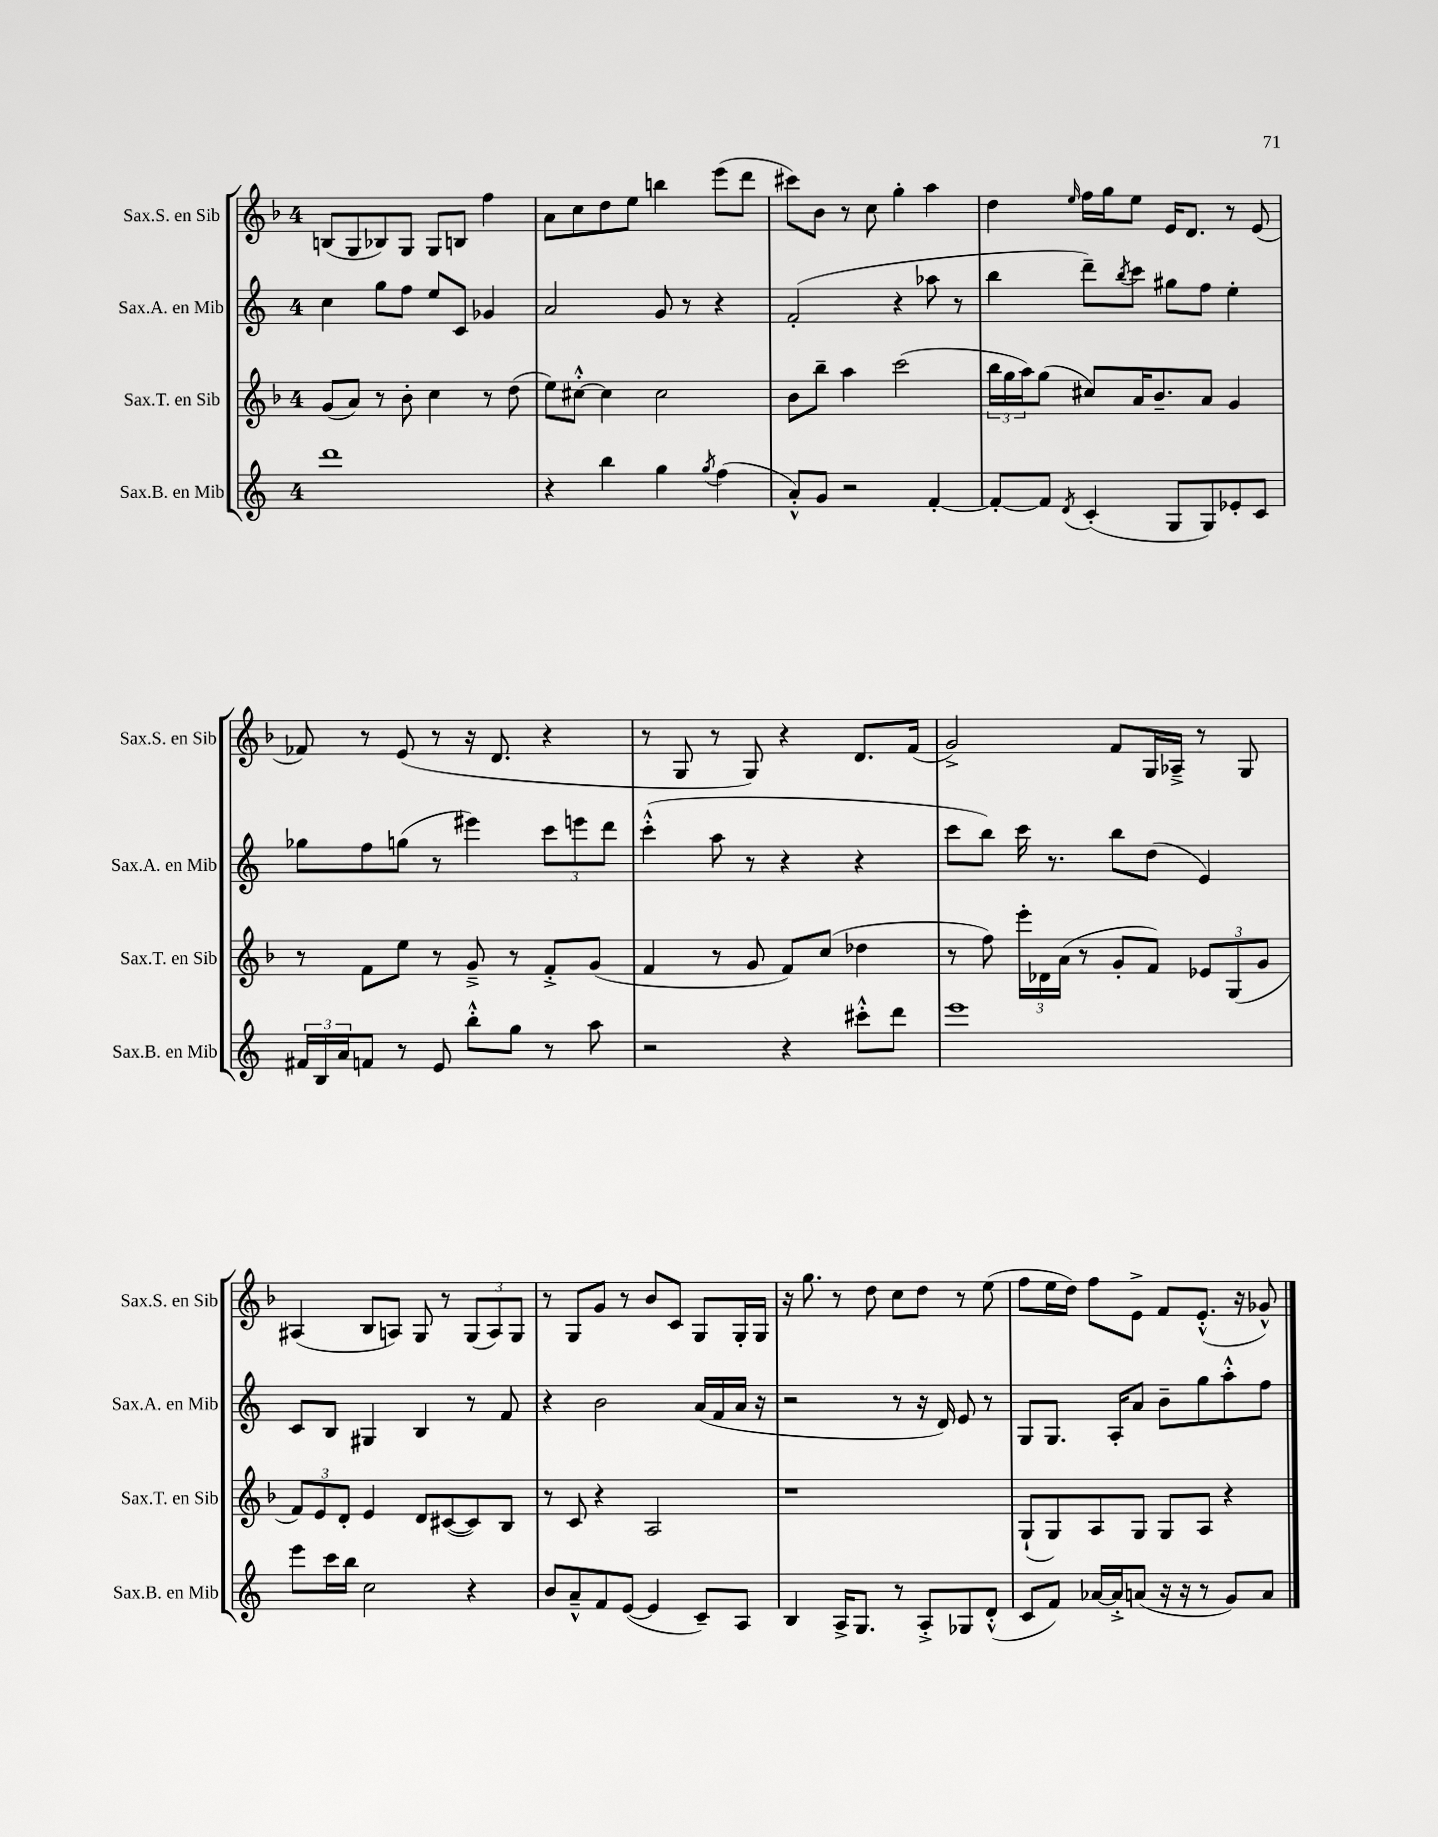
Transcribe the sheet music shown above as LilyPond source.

<<
\new StaffGroup <<
\new Staff = "s0" \with { instrumentName = "Sax.S. en Sib" shortInstrumentName = "Sax.S. en Sib" } {
    \clef treble \key f \major \once \override Staff.TimeSignature.style = #'single-digit \time 4/4
    b8( g8 bes8) g8 g8 b8 f''4 |
    a'8 c''8 d''8 e''8 b''4 e'''8( d'''8 |
    cis'''8) bes'8 r8 c''8 g''4-. a''4 |
    d''4 \grace { e''16 } f''16 g''16 e''8 e'16 d'8. r8 e'8( |
    fes'8) r8 e'8( r8 r16 d'8. r4 |
    r8 g8 r8 g8) r4 d'8. f'16( |
    g'2->) f'8 g16 aes16---> r8 g8 |
    ais4( bes8 a8) g8 r8 \tuplet 3/2 { g8( a8) g8 } |
    r8 g8 g'8 r8 bes'8 c'8 g8 g16-. g16 |
    r16 g''8. r8 d''8 c''8 d''8 r8 e''8( |
    f''8 e''16 d''16) f''8 e'8-> f'8 e'8.-.-^( r16 ges'8-^) \bar "|." |
}
\new Staff = "s1" \with { instrumentName = "Sax.A. en Mib" shortInstrumentName = "Sax.A. en Mib" } {
    \clef treble \key c \major \once \override Staff.TimeSignature.style = #'single-digit \time 4/4
    c''4 g''8 f''8 e''8 c'8 ges'4 |
    a'2 g'8 r8 r4 |
    f'2-.( r4 aes''8 r8 |
    b''4 d'''8--) \acciaccatura { b''8 } c'''8 gis''8 f''8 e''4-. |
    ges''8 f''8 g''8( r8 eis'''4) \tuplet 3/2 { c'''8 e'''8 d'''8 } |
    c'''4-.-^( a''8 r8 r4 r4 |
    c'''8 b''8) c'''16 r8. b''8 d''8( e'4) |
    c'8 b8 gis4 b4 r8 f'8 |
    r4 b'2 a'16( f'16 a'16 r16 |
    r2 r8 r16 d'16) e'8 r8 |
    g8 g8. a16-. a'8 b'8-- g''8 a''8-.-^ f''8 \bar "|." |
}
\new Staff = "s2" \with { instrumentName = "Sax.T. en Sib" shortInstrumentName = "Sax.T. en Sib" } {
    \clef treble \key f \major \once \override Staff.TimeSignature.style = #'single-digit \time 4/4
    g'8( a'8) r8 bes'8-. c''4 r8 d''8( |
    e''8) cis''8~-.-^ cis''4 cis''2 |
    bes'8 bes''8-- a''4 c'''2( |
    \tuplet 3/2 { bes''16 g''16 a''16) } g''8( cis''8) a'16 bes'8.-- a'8 g'4 |
    r8 f'8 e''8 r8 g'8---> r8 f'8-.-> g'8( |
    f'4 r8 g'8 f'8) c''8( des''4 |
    r8 f''8) \tuplet 3/2 { e'''16-. des'16 a'16( } r8 g'8-. f'8) \tuplet 3/2 { ees'8 g8( g'8 } |
    \tuplet 3/2 { f'8) e'8 d'8-. } e'4 d'8 cis'8~( cis'8) bes8 |
    r8 c'8 r4 a2 |
    r1 |
    g8-!( g8) a8 g8 g8 a8 r4 \bar "|." |
}
\new Staff = "s3" \with { instrumentName = "Sax.B. en Mib" shortInstrumentName = "Sax.B. en Mib" } {
    \clef treble \key c \major \once \override Staff.TimeSignature.style = #'single-digit \time 4/4
    d'''1 |
    r4 b''4 g''4 \acciaccatura { g''8 } f''4( |
    a'8-.-^) g'8 r2 f'4~-. |
    f'8~-. f'8 \acciaccatura { d'8 } c'4-.( g8 g8) ees'8-. c'8 |
    \tuplet 3/2 { fis'16 b16 a'16 } f'8 r8 e'8 b''8-.-^ g''8 r8 a''8 |
    r2 r4 cis'''8-.-^ d'''8 |
    e'''1 |
    e'''8 c'''16 b''16 c''2 r4 |
    b'8 a'8---^ f'8 e'8~( e'4 c'8--) a8 |
    b4 a16-> g8. r8 a8-.-> ges8 d'8-.-^( |
    c'8 f'8) aes'16~ aes'16-.-> a'8( r16 r16 r8 g'8) a'8 \bar "|." |
}
>>
>>
\layout { \context { \Score \remove "Bar_number_engraver" } }
